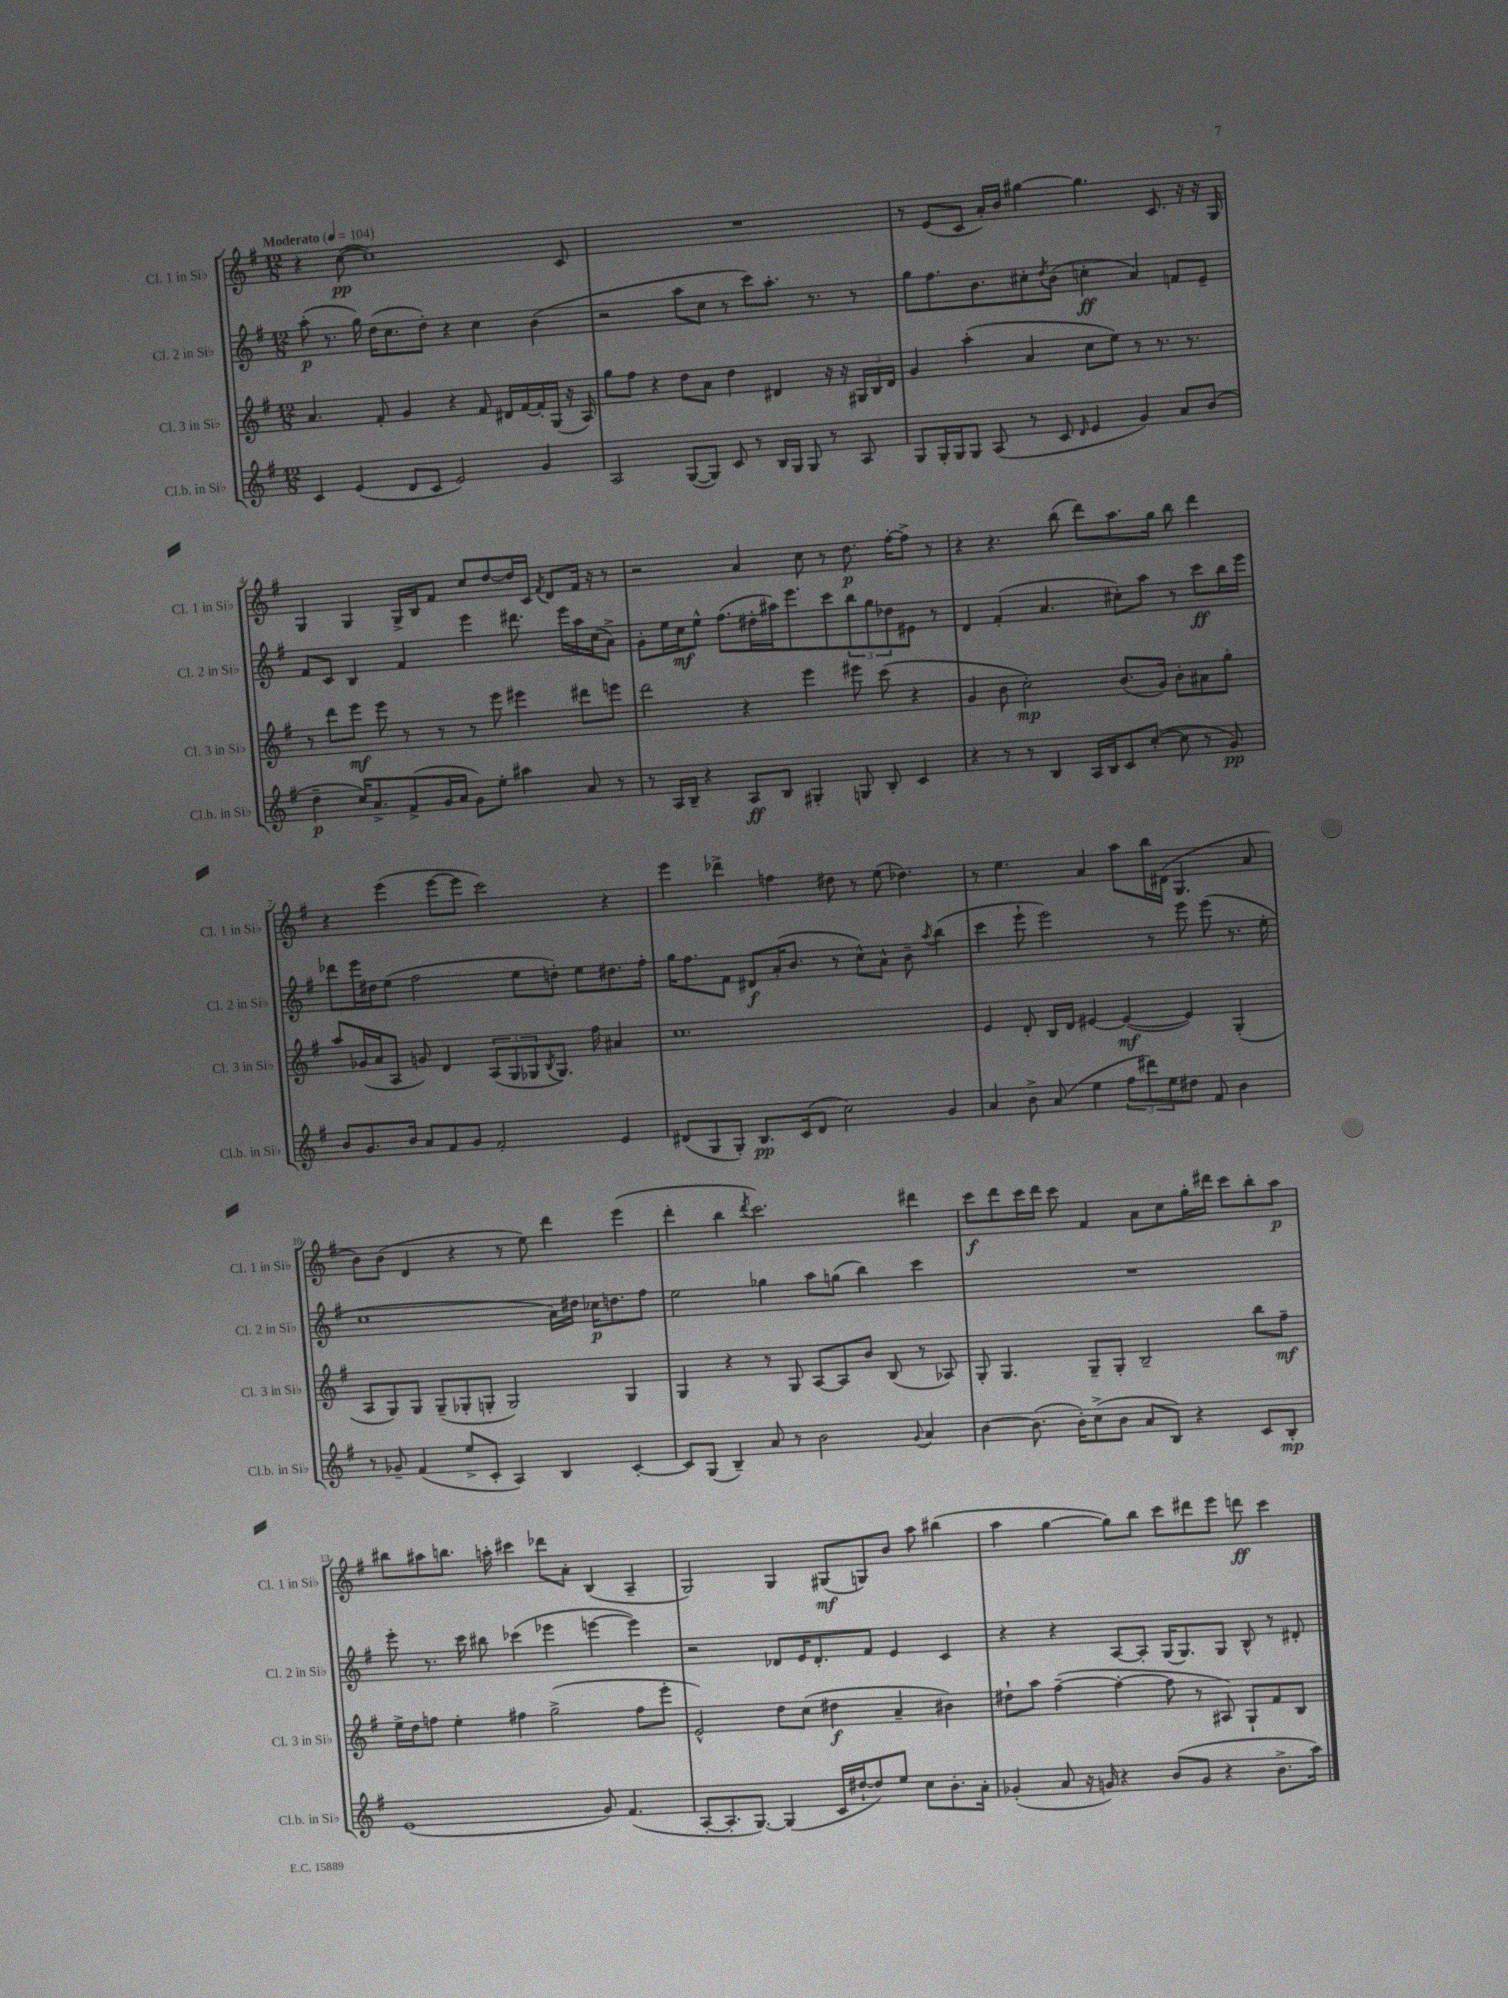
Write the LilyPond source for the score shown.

<<
\new StaffGroup <<
\new Staff = "s0" \with { instrumentName = "Cl. 1 in Sib" shortInstrumentName = "Cl. 1 in Sib" } {
    \clef treble \key g \major \numericTimeSignature \time 12/8 \tempo "Moderato" 4 = 104
    r4 c''8~\pp( c''1) c'8 |
    R1. |
    r8 e'8( c'8 a'16-.) b'16 gis''4~ gis''4. c'8. r16 r16 g16 |
    g4 g4 g16-> b16 fis'8 c''8 d''8~ d''16 c'16 \acciaccatura { fis'8 } d'8 fis'16 r16 r8 |
    r2 a'4 c''8 r8 d''8.\p fis''16~-. fis''8-> r8 |
    r4 r4. b''8( d'''8) a''8. g''16 b''8 d'''4 |
    r4 e'''4( e'''8~ e'''8 c'''2) r4 |
    e'''4 des'''4-> f''4 dis''8 r8 e''8( des''4.) |
    r8 e''4. a'4 a''8 b''16 dis'16( g4. a'8 |
    b'8) b'8( d'4 r4 r8 e''8) d'''4 e'''4( |
    d'''4-. b''4 \acciaccatura { d'''8 } c'''2.) dis'''4 |
    c'''8\f d'''8 c'''16 d'''16 c'''8 fis'4 a'8 c''8 g''16-. dis'''16 c'''8 b''8-. a''8\p |
    bis''8 ais''8 b''8. a''16-. cis'''4 des'''8 a'8-. b4( a4-- |
    g2) g4 gis8\mf( g8) b'8 a''8 bis''4( |
    a''4 g''4~ g''8) b''8 c'''8 dis'''8 e'''8 d'''8\ff c'''4 \bar "|." |
}
\new Staff = "s1" \with { instrumentName = "Cl. 2 in Sib" shortInstrumentName = "Cl. 2 in Sib" } {
    \clef treble \key g \major \numericTimeSignature \time 12/8
    a''8-.\p( r8. g''16) d''16( c''8. d''8-.) r4 c''4 b'4( |
    r2 a''8 c''8 r8 c'''8) a''8.-. r8. r8 |
    g''8 fis''8. b'8. cis''8-. \acciaccatura { d''8 } b'8( c''4-.\ff a'4) f'8 e'8-- |
    fis'8 c'8 b4 fis'4 e'''4 dis'''8. e'''16 a''16 c''16( a'8->) |
    g'8-. e''16 c''16\mf e''8-^ fis''8.( dis''16-. ais''16) e'''8. c'''8 \tuplet 3/2 { b''8 g''8 des''8 } eis'8 r8 |
    d'4 fis'4-.( a'4. cis''8-.) a''8 r8 c'''8\ff b''16 e'''16 |
    des'''8 e'''16 dis''16 e''8( fis''2 e''8 d''8-.) e''8 dis''8. fis''16-. |
    g''16 fis''8. fis'8 dis'8\f a'16-.( b'8. r8 c''8-^) a'8-^ b'8-- \acciaccatura { a''8 } b''4( |
    c'''4 e'''8-! e'''2) r8 e'''8 e'''8( r8. e''16-. |
    c''1 a'16) dis''16 ces''16\p d''8. fis''8 |
    e''2 ges''4 a''8 g''8( b''4) c'''4 |
    R1. |
    e'''8-. r8. c'''16 bis''8 ces'''4( ees'''4 e'''4~ e'''4) |
    r2 des'8 e'16 des'8.-. fis'8 e'4 c'4 |
    r4 r4 a8~ a8-. g16( g8.) g8 b8-^ r8 dis'8-. \bar "|." |
}
\new Staff = "s2" \with { instrumentName = "Cl. 3 in Sib" shortInstrumentName = "Cl. 3 in Sib" } {
    \clef treble \key g \major \numericTimeSignature \time 12/8
    a'4. fis'8-. g'4 r4 fis'8 dis'16 fis'16~ fis'16-. g16( r16 a16) |
    g''8 fis''8 r4 d''8 a'8 d''4 dis'4 r16 r16 \tuplet 3/2 { gis16 b16 dis'16 } |
    g'4 a''4-.( a'4 c''8 e''8) r8 r8. r8. |
    r8 d'''8 e'''8\mf e'''8 r8 r8 r8 e'''8 eis'''4 dis'''8 e'''8 |
    d'''2 r4 e'''4 eis'''8 c'''8( r4 |
    g'4 b'8 c''2-.\mp) b'8.( g'16) b'8-. ais'8 g''8-. |
    a''8 ges'16( a'16 a8 g'8) d'4 \tuplet 3/2 { a8( g8 ges8 } \acciaccatura { b8 } ges8.) fis''16 ais'4 |
    c''1. |
    e'4 d'8-. b16 d'16 eis'4~ eis'4~\mf( eis'4) g4-.( |
    a8 g8) g8 g8--( ges8-. g8-. g2) g4 |
    g4 r4 r8 g8 a8~ a8 b'8 b8( r8 aes8) |
    g8-. g4. g8-- g8-. b2-- b''8 fis''8--\mf |
    e''16-> d''16 f''8 e''4-. fis''4 g''2->( fis''8 e'''8-. |
    e'2-^) d''8 c''8( dis''4\f a'4-- bis'4) |
    dis''8-! a''8 fis''4~--( fis''4~-. fis''8 r8 ais8) g8-! fis'8 b8 \bar "|." |
}
\new Staff = "s3" \with { instrumentName = "Cl.b. in Sib" shortInstrumentName = "Cl.b. in Sib" } {
    \clef treble \key g \major \numericTimeSignature \time 12/8
    c'4 e'4( d'8 c'8 e'2) g'4 |
    a2 g8~( g8) c'8 r8 b16 g16 g8 r8 a8 |
    g8 g16-. g16 g8 a8( r8 c'8 \grace { d'16 } e'4 g'4) a'8 b'8( |
    d''4--\p c''16) a'8.-> fis'8->( g'16 a'16 g'8) e''8-. ais''4 a'8 r8 |
    r8 a16 b16-- r4 a8\ff b8 gis4-. g8 b8-. c'4 |
    r4 r8 r8 b4 a16 b16 c'8 c''8~-.( c''8 r8 g'8\pp) |
    b'8 g'8. b'16 a'8 fis'8 g'8 fis'2-. e'4 |
    dis'8( g8 g8-.) b8.\pp c'16( dis'8 c''2) g'4 |
    a'4 b'8-> a'8( e''4 \tuplet 3/2 { fis''8 dis'''8) e''8 } dis''8 fis'8 b'4 |
    r8 ges'8-- fis'4( e''8-> c'8-. a4) b4 c'4~-. |
    c'8 g8( b4--) a'8 r8 b'2 \appoggiatura { g'8 } a'4 |
    b'4~ b'8.( b'16-.) c''8->( b'8 a'8 b8) r4 c'8 b8-.\mp |
    e'1( g'8) fis'4.( |
    a8~-. a8.-. g8.~) g4( c'16 dis''16~-! dis''8) e''8 c''8 b'8.-. a'16-. |
    ges'4-.( a'8 r16 g'16) r4 b'8( g'8 r4 b'8.-> a''16) \bar "|." |
}
>>
>>
